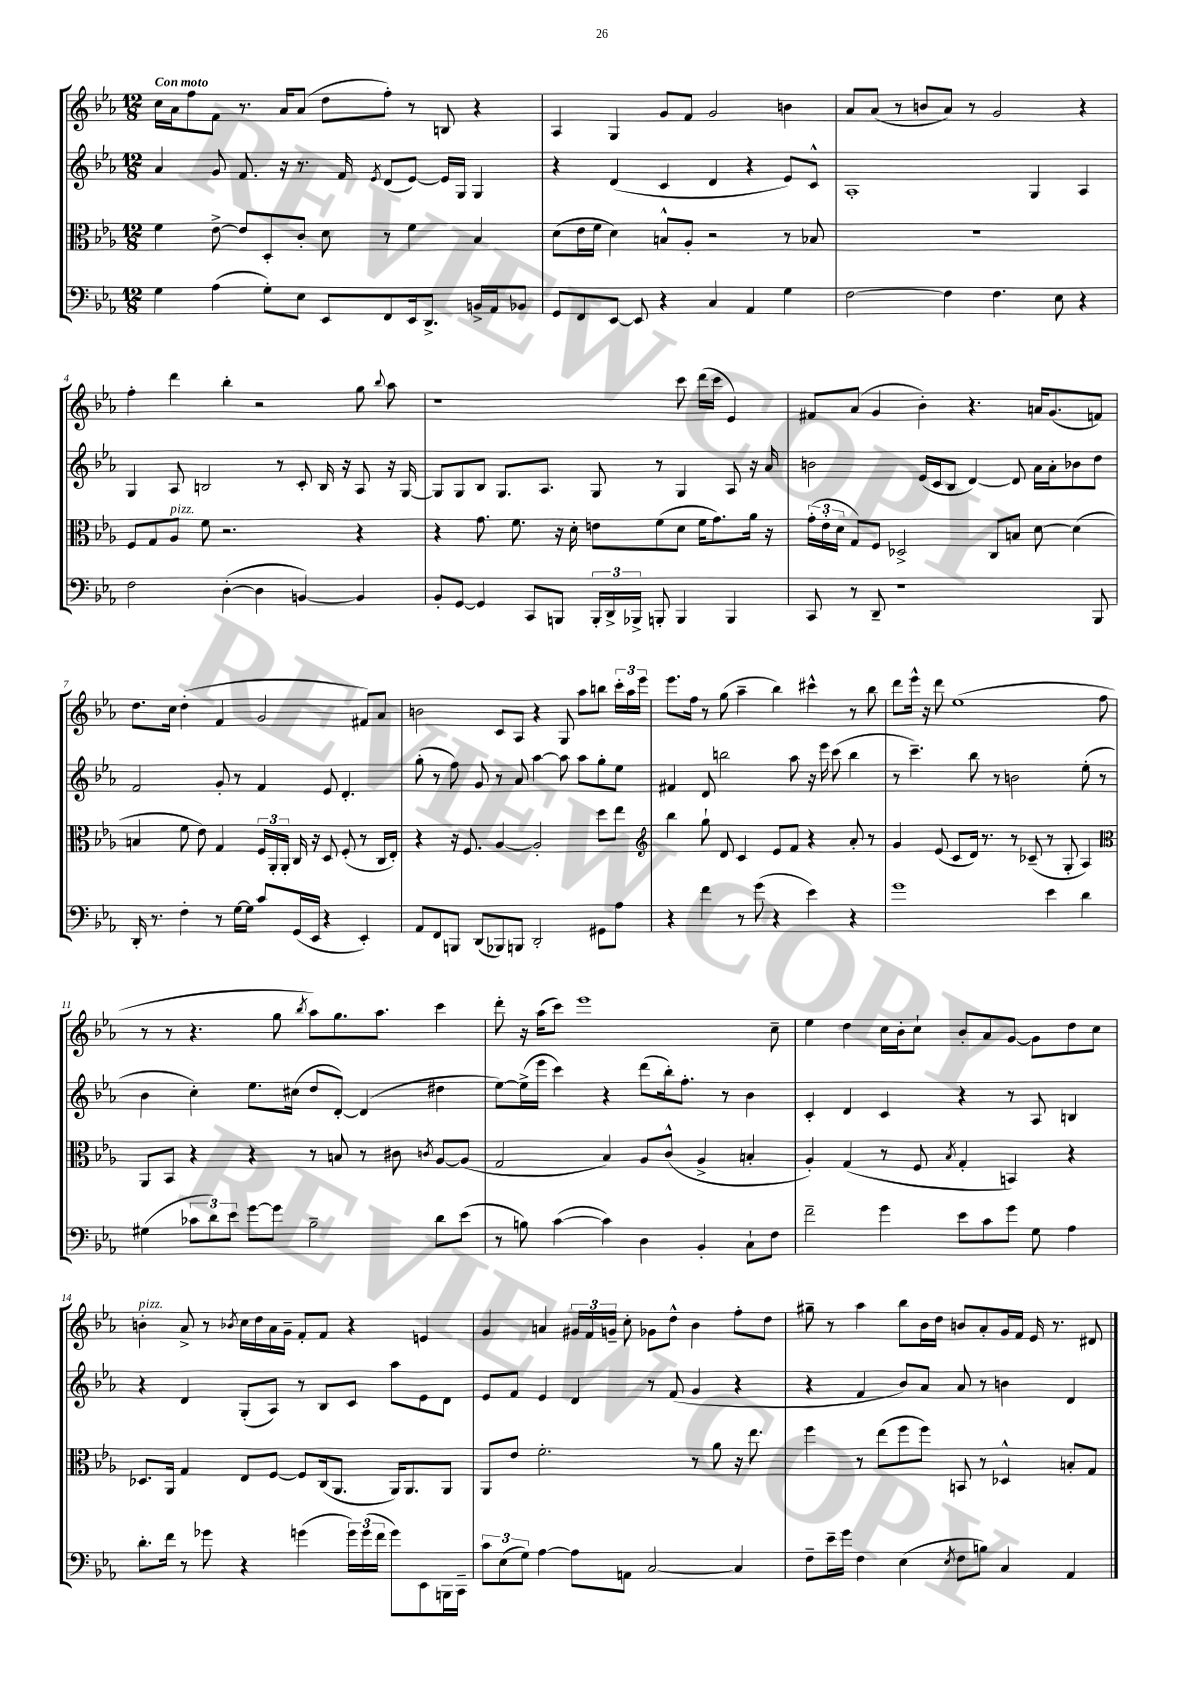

**kern	**kern	**kern	**kern
*part4	*part3	*part2	*part1
*staff4	*staff3	*staff2	*staff1
*clefF4	*clefC3	*clefG2	*clefG2
*k[b-e-a-]	*k[b-e-a-]	*k[b-e-a-]	*k[b-e-a-]
*M12/8	*M12/8	*M12/8	*M12/8
=1	=1	=1	=1
!	!	!	!LO:TX:a:B:t=Con moto
4G\	4f\	4a-/	16cc\LL
.	.	.	16a-\J
.	.	.	8ff\
(4A-\	[8e-^\	8g/	8f\J
.	8e-/L]	8.f/	8.r
8G'\L)	8D'/	.	.
.	.	16r	16a-/KL
8E-\J	8c'/J	8.r	(8a-/J
8EE-/L	8d\	.	8dd\L
.	.	16f/	.
.	.	8qe-/	.
8FF/	8r	(8d/L	8ff'\J)
16EE-/k	4f\	[8e-/J)	8r
8.DD^/J	.	.	.
.	.	16e-/LL]	8Bn/
.	.	16G/JJ	.
16BBn^/LL	4B-/	4G/	4r
16AA-/J	.	.	.
8BB-X/J	.	.	.
=2	=2	=2	=2
8GG/L	(8d\L	4r	4A-/
8FF/	16e-\L	.	.
.	16f\JJ	.	.
[8EE-/J	4d\)	(4d/	4G/
8EE-/]	.	.	.
4r	8Bn^^/L	4c/	8g/L
.	8A-'/J	.	8f/J
4C/	2r	4d/	2g/
4AA-/	.	4r	.
4G\	8r	8e-/L)	4bn\
.	8B-X/	8c^^/J	.
=3	=3	=3	=3
[2F\	1.r	1A-'	8a-/L
.	.	.	(8a-/J
.	.	.	8r
.	.	.	8bn/L
4F\]	.	.	8a-/J)
.	.	.	8r
4.F\	.	.	2g/
.	.	4G/	.
8E-\	.	.	.
4r	.	4A-/	4r
!!LO:LB:g=z
=4	=4	=4	=4
2F\	8F/L	4G/	4ff'\
.	8G/	.	.
!	!LO:TX:a:i:t=pizz.	!	!
.	8A-/J	8A-/	4ddd\
.	8f\	2Bn/	.
([4D'\	2.r	.	4bb-'\
4D\]	.	.	2r
.	.	8r	.
[4BBn/)	.	8c'/	.
.	.	16B/	.
.	.	16r	.
4BB/]	4r	8A-/	8gg\
.	.	.	8qqbb-/
.	.	16r	8aa-\
.	.	[16G/	.
=5	=5	=5	=5
8BB-'/L	4r	8G/L]	1r
[8GG/J	.	8G/	.
4GG/]	8.g\	8B-/J	.
.	.	8.G/L	.
.	8.f\	.	.
8CC/L	.	.	.
.	.	8.A-/J	.
8BBBn/J	16r	.	.
.	16d'\	.	.
24BBB'/LL	8en\L	8G/	.
24DD^/	.	.	.
24BBB-X^/JJ	.	.	.
8BBBn'/	(8f\	8r	.
4BBB/	8d\J	4G/	8ccc\
.	16f\KL	.	(16ddd\LL
.	8.g\)	.	16ccc\JJ
4BBB/	.	8A-/	4e-/)
.	16a-\Jk	16r	.
.	16r	16a-/	.
=6	=6	=6	=6
8CC/	(24g'\LL	2bn\	8f#X/L
.	24e-'\	.	.
.	24d\JJ	.	.
8r	8G/L)	.	(8a-/J
8DD~/	8F/J	.	4g/
1r	2D-X^/	.	.
.	.	(16e-/LL	4b-'\)
.	.	16c/J	.
.	.	8B-/J	.
.	.	[4d/)	4.r
.	8C/L	.	.
.	8Bn/J	8d/]	.
.	[8d\	16a-\LL	16an/KL
.	.	16a-'\J	(8.g/
.	(4d\]	8b-X\	.
8BBB-/	.	8dd\J	8fn/J)
!!LO:LB:g=z
=7	=7	=7	=7
16DD'/	4Bn/	2f/	8.dd\L
8.r	.	.	.
.	.	.	16cc\Jk
4F'\	8f\	.	(4dd'\
.	8e-\)	.	.
8r	4G/	8g'/	4f/
[16G\LL	.	8r	.
16G\JJ]	.	.	.
8c/L	24F/LL	4f/	2g/
.	24AA-'/	.	.
.	24AA-'/JJ	.	.
(16GG/L	16C/	.	.
16EE-/JJ	16r	.	.
4r	8D/	8e-/	.
.	(8F'/	4.d'/	.
4EE-'/)	8r	.	8f#X/L)
.	16C/LL	.	8a-/J
.	16E-'/JJ)	.	.
=8	=8	=8	=8
8AA-/L	4r	(8gg'\	2bn\
8FF/	.	8r	.
8BBBn/J	16r	8ff\)	.
.	8.F/	.	.
(8DD/L	.	8g/	.
8BBB-X/)	[4A-/	8r	8c/L
8BBBn/J	.	8a-/	8A-/J
2DD'/	2A-'/]	[4aa-\	4r
.	.	8aa-\]	8G/
.	.	8aa-\L	8aa-\L
8GG#X\L	8dd\L	8gg'\	8bbn\J
8A-\J	8ee-\J	8ee-\J	24ccc'\LL
.	.	.	24aa-\
.	.	.	24eee-\JJ
=9	=9	=9	=9
*	*clefG2	*	*
4r	4bb-\	4f#X/	8.eee-\L
.	.	.	16ff\Jk
4f\	8gg`\	8d/	8r
.	8d/	2bbn\	(8gg\
8r	4c/	.	4aa-~\
(8g\	.	.	.
4r	8e-/L	.	4bb-\)
.	8f/J	8aa-\	.
4e-\)	4r	16r	4ccc#X^^\
.	.	16eee-\	.
.	.	(8ccc\	.
4r	8a-'/	4bb\	8r
.	8r	.	8bb-\
=10	=10	=10	=10
1g	4g/	8r	8ddd\L
.	.	4.ccc~\)	16eee-^^\Jk
.	.	.	16r
.	(8e-/	.	8ddd\
.	8c/L	.	(1ee-
.	16d/Jk)	8bb-\	.
.	8.r	.	.
.	.	8r	.
.	8r	2bn\	.
.	(8c-X~/	.	.
4e-\	8r	.	.
.	8G'/	.	.
4d\	4A-/)	(8ee-'\	.
.	.	8r	8ff\
!!LO:LB:g=z
=11	=11	=11	=11
*	*clefC3	*	*
(4G#X\	8AA-/L	4b-\	8r
.	8BB-/J	.	8r
12c-X\L	4r	4cc'\)	4.r
12d\)	.	.	.
12e-\J	.	.	.
[8g\L	4r	8.ee-\L	.
8g\J]	.	.	8gg\
.	.	(16cc#X\Jk	.
.	.	.	8qbb-/
2B-~\	8r	8dd/L	8aa-\L)
.	8Bn/	[8d'/J)	8.gg\
.	8r	(4d/]	.
.	.	.	8.aa-\J
.	8c#X\	.	.
.	8qcn/	.	.
8d\L	[8A-/L	4dd#X\	4ccc\
(8e-\J	(8A-/J]	.	.
=12	=12	=12	=12
8r	2G/	[8ee-\L)	8ddd'\
8Bn\)	.	(16ee-^\L]	16r
.	.	16eee-\JJ	(16aa-\KL
([4c\	.	4ccc\)	8ccc\J)
.	.	.	1eee-
4c\])	4B-/)	4r	.
4D\	8A-/L	(8ddd\L	.
.	(8c^^/J	16bb-'\k)	.
.	.	8.ff'\J	.
4BB-'/	4A-^/	.	.
.	.	8r	.
8C`\L	4Bn'/	4b-\	.
8F\J	.	.	8cc~\
=13	=13	=13	=13
2f~\	4A-'/)	4c'/	4ee-\
.	(4G/	4d/	4dd\
4g\	8r	4c/	16cc\LL
.	.	.	16b-'\J
.	8F/	.	8cc`\J
.	8qB-/	.	.
8e-\L	4G'/	4r	8b-'/L
8c\	.	.	8a-/
8g\J	4BBn/)	8r	[8g/J
8G\	.	8A-/	8g\L]
4A-\	4r	4Bn/	8dd\
.	.	.	8cc\J
!!LO:LB:g=z
=14	=14	=14	=14
!	!	!	!LO:TX:a:i:t=pizz.
8.d'\L	8.D-X/L	4r	4bn'\
16f\Jk	16AA-/Jk	.	.
8r	4G/	4d/	8a-^/
8g-X\	.	.	8r
.	.	.	8qb-X/
4r	8E-/L	(8G'/L	16cc\LL
.	.	.	16dd\
.	[8F/J	8A-/J)	16a-\
.	.	.	16g~\JJ
(4gn\	8F/L]	8r	8f'/L
.	(16C/k	8B-/L	8f/J
.	8.AA-/J	.	.
24g\LL)	.	8c/J	4r
(24g\	.	.	.
24f\JJ	.	.	.
8g\L)	16AA-/KL)	8aa-\L	.
.	8.AA-/	.	.
8EE-\	.	8e-\	4en/
16BBBn\L	8AA-/J	8d\J	.
16CC~\JJ	.	.	.
=15	=15	=15	=15
12c\L	8AA-/L	8e-/L	4g/
(12E-\	.	.	.
.	8e-/J	8f/J	.
12G\J)	.	.	.
[4A-\	2.f'\	4e-/	4an/
8A-\L]	.	4d/	24g#X/LL
.	.	.	24f/
.	.	.	24gn~/JJ
8AAn\J	.	.	8cc'\
[2C/	.	8r	8g-X\L
.	.	(8f/	8dd^^\J
.	8r	4g/	4b-\
.	8a-\	.	.
4C/]	16r	4r	8ff'\L
.	8.ee-\	.	.
.	.	.	8dd\J
=16	=16	=16	=16
8F~\L	4ff\	4r	8gg#X~\
16e-~\L	.	.	8r
16g\JJ	.	.	.
4F\	8r	4f/	4aa-\
.	(8ee-\L	.	.
(4E-\	8ff\	8b-/L)	8bb-\L
.	8ff\J)	8a-/J	16b-\L
.	.	.	16dd\JJ
8qE-/	.	.	.
8F\L	8BBn/	8a-/	8bn/L
8Bn\J)	8r	8r	8a-'/
4C/	4D-X^^/	4bn\	16g/L
.	.	.	16f/JJ
.	.	.	16e-/
.	.	.	8.r
4AA-/	8Bn'/L	4d/	.
.	8G/J	.	8d#X/
==	==	==	==
*-	*-	*-	*-
